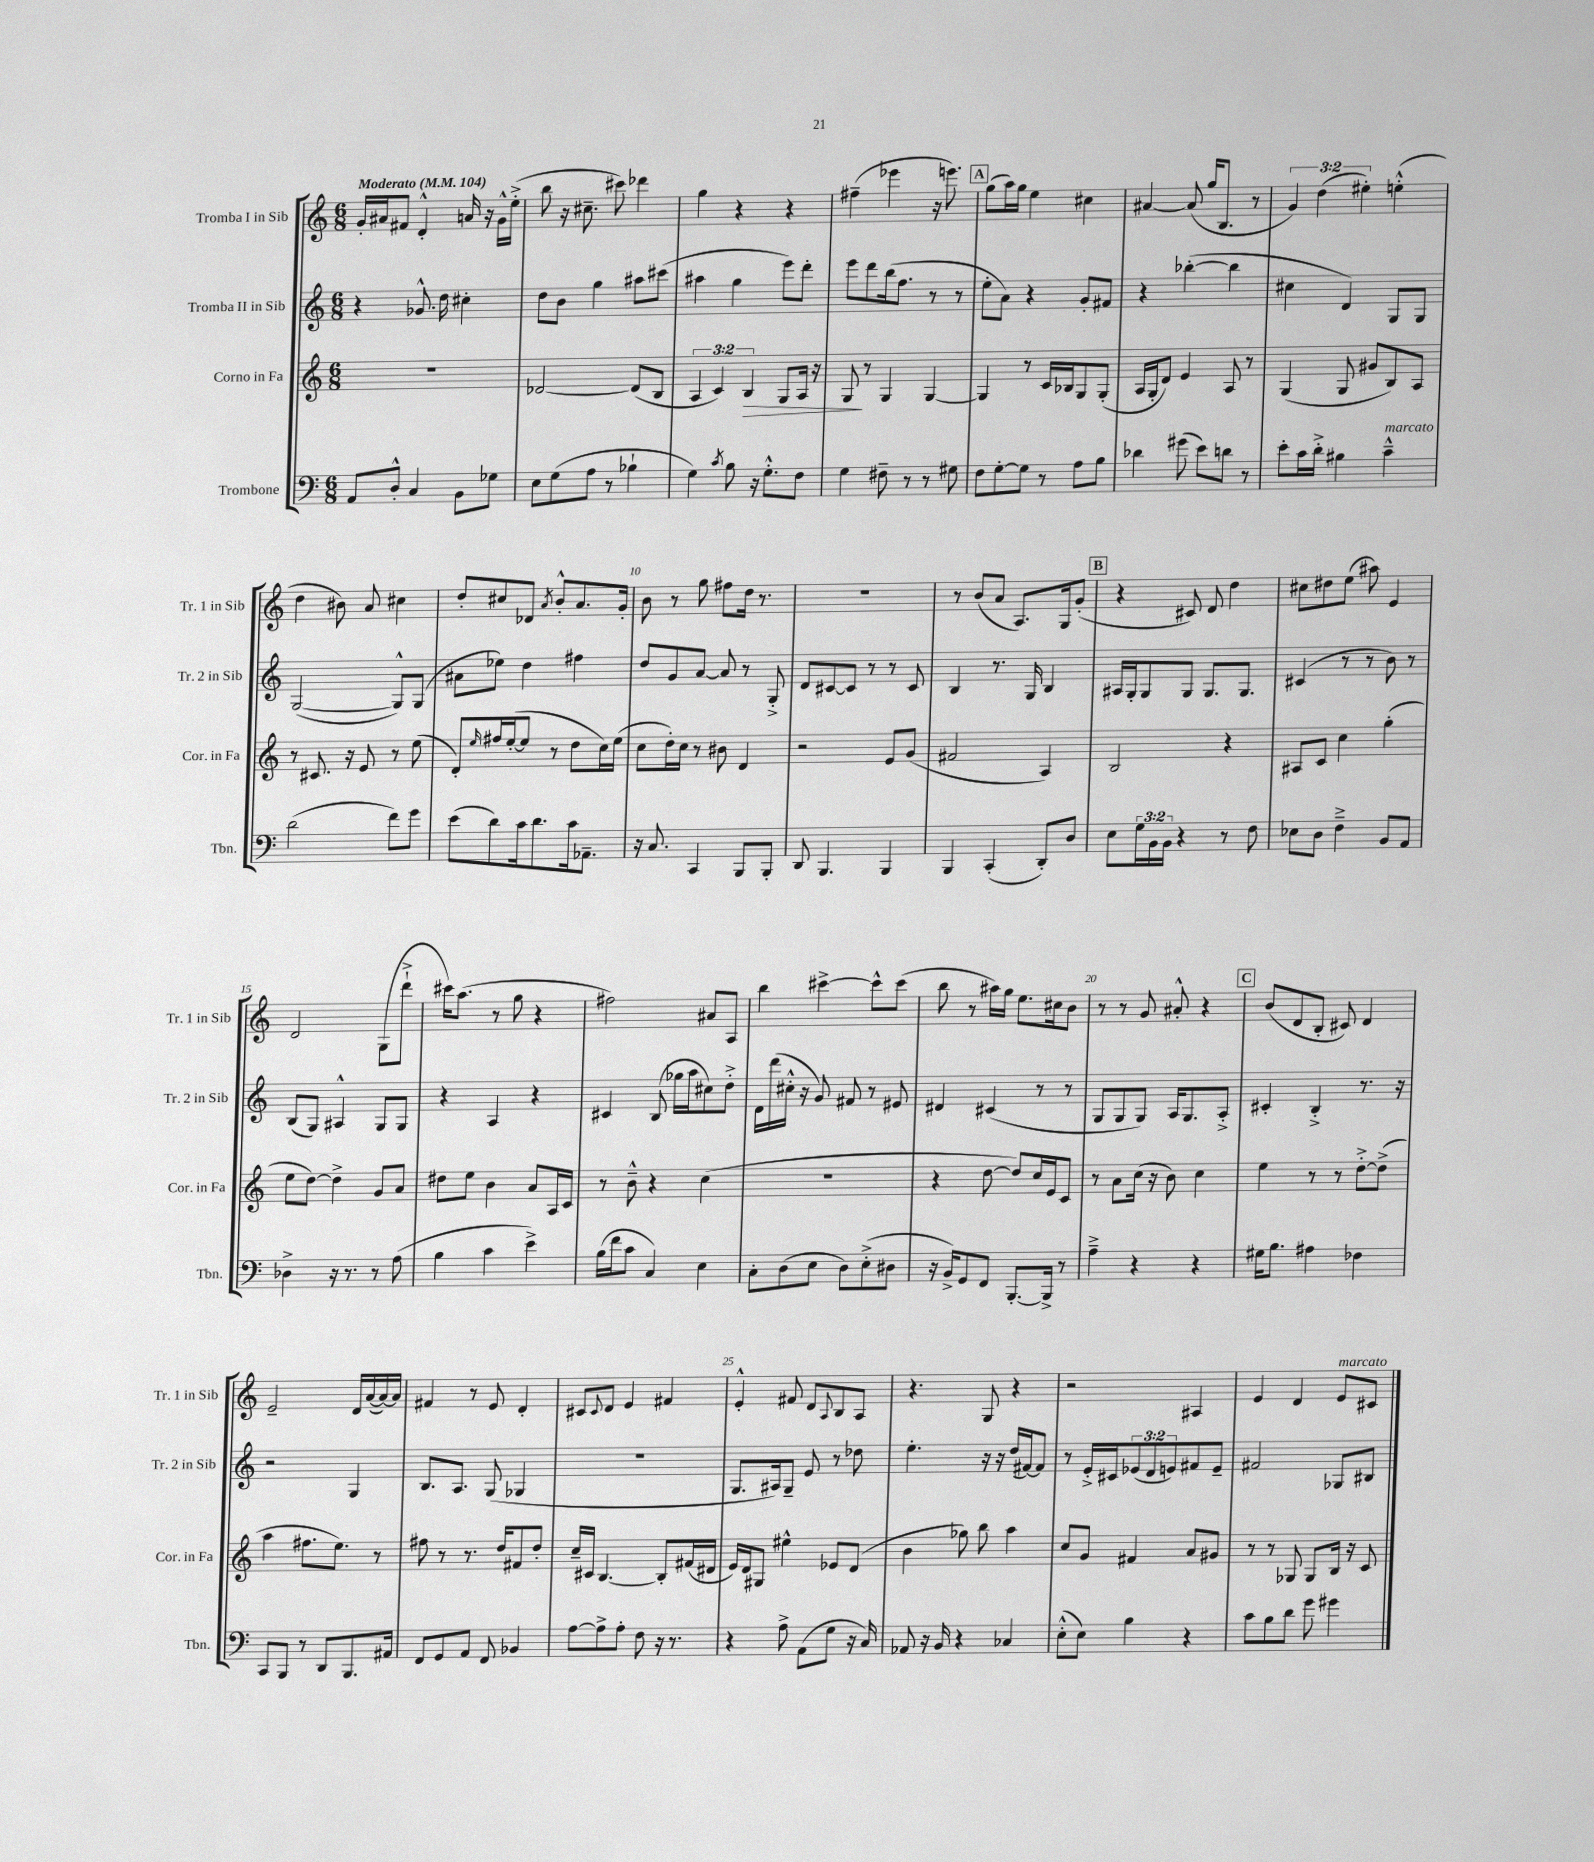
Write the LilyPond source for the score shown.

<<
\new StaffGroup <<
\new Staff = "s0" \with { instrumentName = "Tromba I in Sib" shortInstrumentName = "Tr. 1 in Sib" } {
    \clef treble \key c \major \numericTimeSignature \time 6/8 \override Staff.TupletNumber.text = #tuplet-number::calc-fraction-text \tempo "Moderato" 4 = 104
    g'16-. ais'16 fis'8 d'4-.-^ a'16 r16 g'16-^ e''16-.->( |
    b''8 r16 cis''8.-- cis'''8) des'''4 |
    g''4 r4 r4 |
    fis''4--( ees'''4 r16 e'''8.) |
    \mark \markup { \box "A" } g''8( a''16) g''16 e''4 cis''4 |
    ais'4~ ais'8( g''16 b8. r8 |
    \tuplet 3/2 { g'4) d''4( eis''4-.) } e''4-.-^( |
    d''4 bis'8) a'8 cis''4 |
    d''8-. cis''8 des'8 \acciaccatura { a'8 } b'8-.-^ a'8. g'16-. |
    b'8 r8 g''8 fis''8 d''16 r8. |
    R2. |
    r8 b'8( a'8 a8.) g16 g'8-.( |
    \mark \markup { \box "B" } r4 cis'8) d'8 d''4 |
    cis''8 dis''8 e''8( ais''8) e'4 |
    d'2 g8( d'''8-!-> |
    cis'''16) a''8.( r8 g''8 r4 |
    fis''2) ais'8 a8 |
    b''4 cis'''4~-> cis'''8-^ cis'''8( |
    b''8 r8 ais''16) g''16 e''8. cis''16 b'8 |
    r8 r8 g'8 ais'8-.-^ r4 |
    \mark \markup { \box "C" } b'8( d'8 b8-. cis'8) d'4 |
    e'2-- d'16 a'16~( a'16~) a'16 |
    fis'4 r8 e'8 d'4-. |
    cis'8 \appoggiatura { cis'8 } d'8 e'4 fis'4 |
    e'4-.-^ fis'8 d'8 \appoggiatura { a8 } b8 a8 |
    r4. g8 r4 |
    r2 ais4 |
    e'4 d'4 e'8^\markup { \italic "marcato" } cis'8 \bar "|." |
}
\new Staff = "s1" \with { instrumentName = "Tromba II in Sib" shortInstrumentName = "Tr. 2 in Sib" } {
    \clef treble \key c \major \numericTimeSignature \time 6/8 \override Staff.TupletNumber.text = #tuplet-number::calc-fraction-text
    r4 ges'8.-^ d''16 cis''4-. |
    d''8 b'8 g''4 ais''8 cis'''8( |
    ais''4 g''4 e'''8) d'''8-. |
    e'''8 d'''8 b''16( f''8. r8 r8 |
    \mark \markup { \box "A" } e''8-. a'8) r4 g'8-. fis'8 |
    r4 bes''4~-.( bes''4 |
    cis''4 d'4) g8 g8 |
    g2~( g8-^) g8( |
    ais'8 ees''8) d''4 fis''4 |
    d''8 g'8 a'8~ a'8 r8 g8-.-> |
    d'8 cis'8~ cis'8 r8 r8 cis'8 |
    b4 r8. g16 b4 |
    \mark \markup { \box "B" } ais16 g16-. g8 g8 g8. g8. |
    cis'4( r8 r8 b'8) r8 |
    b8( g8) ais4-^ g8 g8 |
    r4 a4 r4 |
    cis'4 b8( ges''16 a''16 cis''8) d''8-.-> |
    d'16 d'''16( cis''16-.-^ r16 g'8) fis'8 r8 eis'8 |
    dis'4 cis'4( r8 r8 |
    g8 g8 g8) a16 g8. a8-.-> |
    \mark \markup { \box "C" } cis'4-. b4-.-> r8. r16 |
    r2 g4 |
    b8. a8. g8( ges4 |
    R2. |
    g8. ais16) g8-- e'8 r8 des''8 |
    e''4.-. r16 r16 d''16( fis'16~) fis'8 |
    r8 e'16-.-> cis'16 \tuplet 3/2 { ees'8( d'8 e'8) } fis'8 e'8-- |
    fis'2 ges8 bis8 \bar "|." |
}
\new Staff = "s2" \with { instrumentName = "Corno in Fa" shortInstrumentName = "Cor. in Fa" } {
    \clef treble \key c \major \numericTimeSignature \time 6/8 \override Staff.TupletNumber.text = #tuplet-number::calc-fraction-text
    r2. |
    des'2~ des'8( b8 |
    \tuplet 3/2 { a4 c'4) b4\> } g8 a16 r16 |
    g8\! r8 g4 g4~ |
    \mark \markup { \box "A" } g4 r8 c'16 bes16 g8 g8-.( |
    a16 g16-. d'8) e'4 a8 r8 |
    g4( g8 gis'8 b8) a8 |
    r8 cis'8. r16 e'8 r8 e''8( |
    d'8-.) \grace { e''16 } fis''16 e''16~-.( e''8 r8 d''8 c''16) e''16( |
    c''8 d''16-.) c''16 r8 bis'8 d'4 |
    r2 e'8 g'8( |
    fis'2 a4) |
    \mark \markup { \box "B" } b2 r4 |
    ais8 c'8 c''4 g''4-.( |
    e''8 d''8~) d''4-> g'8 a'8 |
    dis''8 e''8 b'4 a'8 a16 c'16 |
    r8 b'8---^ r4 c''4( |
    R2. |
    r4 d''8~ d''8) c''16 e'16 c'8 |
    r8 a'8 c''16( r16 b'8) c''4 |
    \mark \markup { \box "C" } e''4 r8 r8 d''8~-.-> d''8->( |
    a''4 fis''8. e''8.) r8 |
    fis''8 r8 r8. d''16 fis'8 d''8-. |
    c''16-- cis'16 b4.~ b8-. fis'16( dis'16 |
    e'16) d'16 gis8 eis''4-^ ees'8 d'8( |
    b'4 ges''8) b''8 a''4 |
    c''8 g'8 fis'4 a'8 gis'8 |
    r8 r8 ges8 ges8 b16 r16 c'8 \bar "|." |
}
\new Staff = "s3" \with { instrumentName = "Trombone" shortInstrumentName = "Tbn." } {
    \clef bass \key c \major \numericTimeSignature \time 6/8 \override Staff.TupletNumber.text = #tuplet-number::calc-fraction-text
    a,8 d8-.-^ c4 b,8 ges8 |
    e8 g8( a8 r8 bes4-! |
    g4) \acciaccatura { c'8 } b8 r16 g8.-.-^ f8 |
    g4 fis8-- r8 r8 gis8 |
    \mark \markup { \box "A" } f8 g8~-. g8 r8 a8 b8 |
    des'4 gis'8( e'8) d'8 r8 |
    e'8-. c'16 d'16-.-> bis4 c'4---^^\markup { \italic "marcato" } |
    d'2( f'8) g'8 |
    e'8( d'8) c'16 d'8. c'16 aes,8.-- |
    r16 c8. c,4 b,,8 b,,8-. |
    d,8 b,,4. b,,4 |
    b,,4 c,4-.( d,8-.) d8 |
    \mark \markup { \box "B" } e8 \tuplet 3/2 { g16 b,16 b,16 } r4 r8 f8 |
    ees8 d8 f4---> b,8 a,8 |
    des4-> r16 r8. r8 a8( |
    b4 c'4 e'4->) |
    b16( f'16 c'8 c4) e4 |
    c8-. d8( e8 d8) e8-.->( dis8 |
    r16 b,16->) g,8 f,8 b,,8.~-. b,,16-> r8 |
    a4---> r4 r4 |
    \mark \markup { \box "C" } gis16 b8. ais4 fes4 |
    c,8 b,,8 r8 d,8 b,,8. ais,16 |
    f,8 g,8 a,8 f,8 bes,4 |
    a8~ a8-> a8-. f8 r16 r8. |
    r4 a8-> a,8( g8 r16 c16) |
    aes,8 r16 b,16 r4 ces4 |
    e8-.-^( e8) b4 r4 |
    c'8 b8 d'8 g'8 gis'4 \bar "|." |
}
>>
>>
\layout { \context { \Score \override BarNumber.break-visibility = ##(#f #t #t) barNumberVisibility = #(every-nth-bar-number-visible 5) } }
